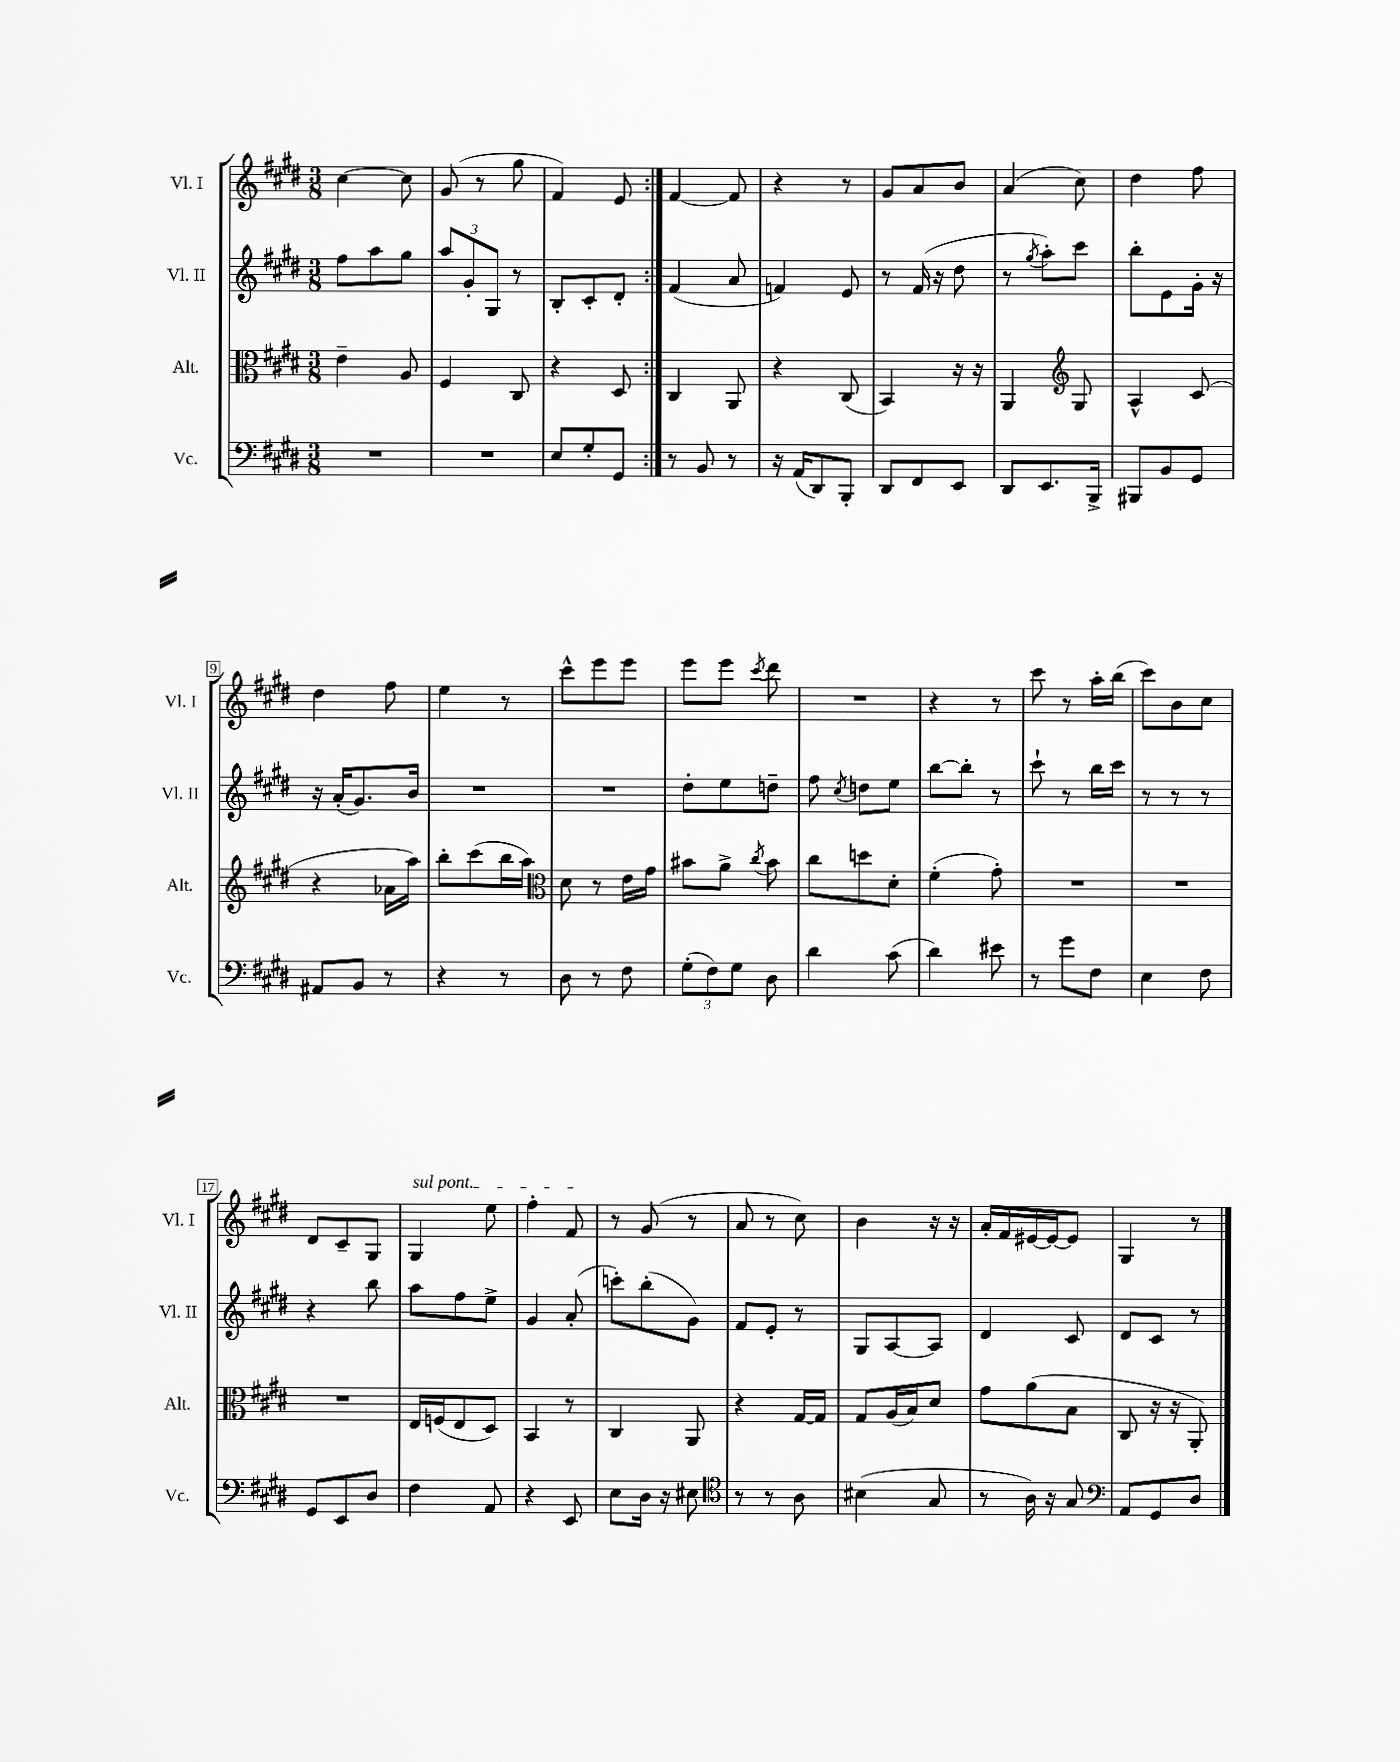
<<
\new StaffGroup <<
\new Staff = "s0" \with { instrumentName = "Vl. I" shortInstrumentName = "Vl. I" } {
    \clef treble \key e \major \numericTimeSignature \time 3/8
    \autoBeamOff \repeat volta 2 { cis''4~ cis''8 |
    gis'8( r8 gis''8 |
    fis'4) e'8 | }
    fis'4~ fis'8 |
    r4 r8 |
    gis'8[ a'8 b'8] |
    a'4( cis''8) |
    dis''4 fis''8 |
    dis''4 fis''8 |
    e''4 r8 |
    cis'''8[-^ e'''8 e'''8] |
    e'''8[ e'''8] \acciaccatura { cis'''8 } dis'''8 |
    R4. |
    r4 r8 |
    cis'''8 r8 a''16[-. b''16]( |
    cis'''8[) b'8 cis''8] |
    dis'8[ cis'8-- gis8] |
    \once \override TextSpanner.bound-details.left.text = \markup { \italic "sul pont." } gis4\startTextSpan e''8 |
    fis''4-. fis'8\stopTextSpan |
    r8 gis'8( r8 |
    a'8 r8 cis''8) |
    b'4 r16 r16 |
    a'16[-. fis'16 eis'16~ eis'16~ eis'8] |
    gis4 r8 \bar "|." |
}
\new Staff = "s1" \with { instrumentName = "Vl. II" shortInstrumentName = "Vl. II" } {
    \clef treble \key e \major \numericTimeSignature \time 3/8
    \autoBeamOff \repeat volta 2 { fis''8[ a''8 gis''8] |
    \tuplet 3/2 { a''8[ gis'8-. gis8] } r8 |
    b8[-. cis'8-. dis'8]-. | }
    fis'4( a'8 |
    f'4) e'8 |
    r8 fis'16( r16 dis''8 |
    r8 \acciaccatura { gis''8 } a''8[-.) cis'''8] |
    b''8[-. e'8 gis'16]-. r16 |
    r16 a'16[-.( gis'8.) b'16] |
    R4. |
    R4. |
    dis''8[-. e''8 d''8]-- |
    fis''8 \acciaccatura { cis''8 } d''8[ e''8] |
    b''8[~ b''8]-. r8 |
    cis'''8-! r8 b''16[ cis'''16] |
    r8 r8 r8 |
    r4 b''8 |
    a''8[ fis''8 e''8]-> |
    gis'4 a'8-.( |
    c'''8[-.) b''8-.( gis'8]) |
    fis'8[ e'8]-. r8 |
    gis8[ a8~ a8] |
    dis'4 cis'8 |
    dis'8[ cis'8] r8 \bar "|." |
}
\new Staff = "s2" \with { instrumentName = "Alt." shortInstrumentName = "Alt." } {
    \clef alto \key e \major \numericTimeSignature \time 3/8
    \autoBeamOff \repeat volta 2 { e'4-- a8 |
    fis4 cis8 |
    r4 dis8 | }
    cis4 a,8 |
    r4 cis8( |
    b,4) r16 r16 |
    a,4 \clef treble gis8 |
    a4-^ cis'8( |
    r4 aes'16[ a''16]) |
    b''8[-. cis'''8( b''16 a''16]) |
    \clef alto dis'8 r8 e'16[ gis'16] |
    bis'8[ a'8]-> \acciaccatura { cis''8 } bis'8 |
    cis''8[ d''8 dis'8]-. |
    fis'4-.( gis'8-.) |
    R4. |
    R4. |
    R4. |
    e16[ f16( e8 dis8]) |
    b,4 r8 |
    cis4 a,8 |
    r4 gis16[~ gis16] |
    gis8[ a16( b16) dis'8] |
    gis'8[ a'8( b8] |
    cis8 r16 r16 a,8-.) \bar "|." |
}
\new Staff = "s3" \with { instrumentName = "Vc." shortInstrumentName = "Vc." } {
    \clef bass \key e \major \numericTimeSignature \time 3/8
    \autoBeamOff \repeat volta 2 { R4. |
    R4. |
    e8[ gis8-. gis,8] | }
    r8 b,8 r8 |
    r16 a,16[( dis,8) b,,8]-. |
    dis,8[ fis,8 e,8] |
    dis,8[ e,8. b,,16]-> |
    bis,,8[ b,8 gis,8] |
    ais,8[ b,8] r8 |
    r4 r8 |
    dis8 r8 fis8 |
    \tuplet 3/2 { gis8[-.( fis8) gis8] } dis8 |
    dis'4 cis'8( |
    dis'4) eis'8 |
    r8 gis'8[ fis8] |
    e4 fis8 |
    gis,8[ e,8 dis8] |
    fis4 a,8 |
    r4 e,8 |
    e8[ dis16] r16 eis8 |
    \clef tenor r8 r8 a8 |
    bis4( gis8 |
    r8 a16) r16 gis8 |
    \clef bass a,8[ gis,8 dis8] \bar "|." |
}
>>
>>
\layout { \context { \Score \override BarNumber.stencil = #(make-stencil-boxer 0.1 0.3 ly:text-interface::print) } }
